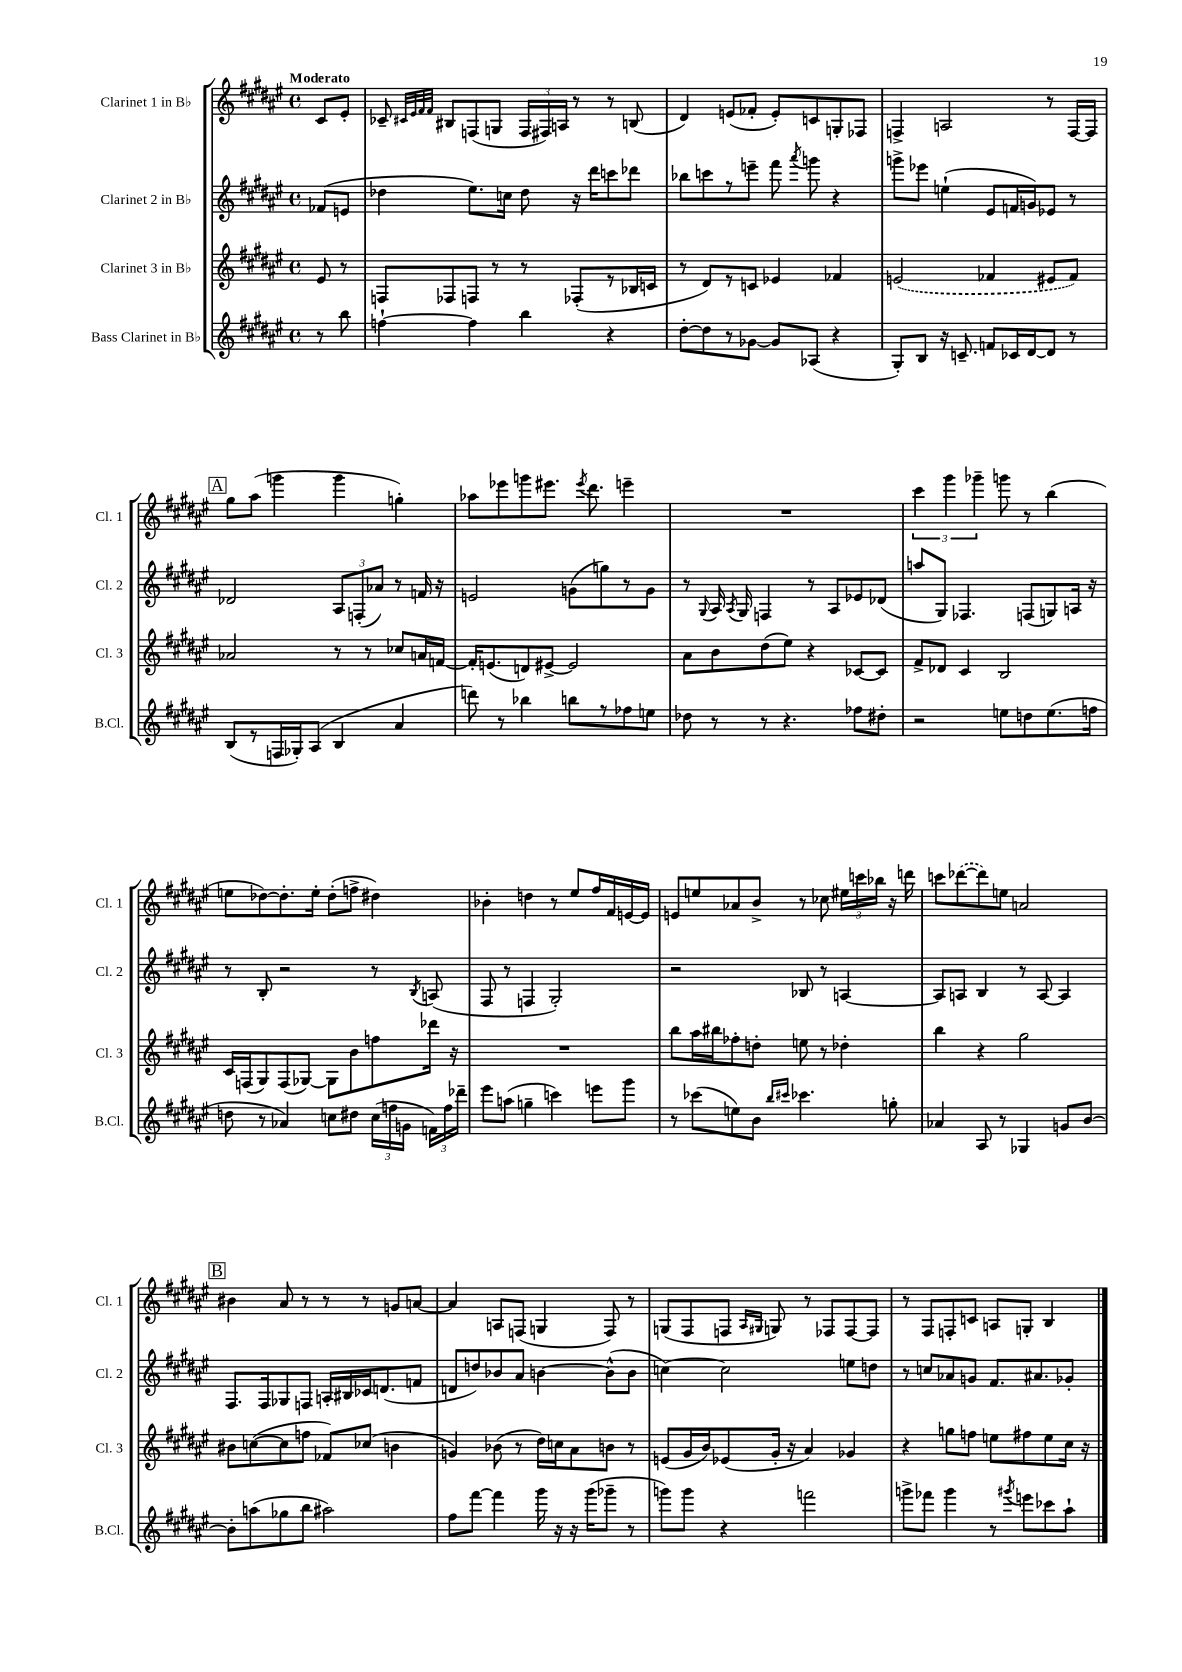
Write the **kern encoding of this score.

**kern	**kern	**kern	**kern
*staff4	*staff3	*staff2	*staff1
*clefG2	*clefG2	*clefG2	*clefG2
*k[f#c#g#d#a#e#]	*k[f#c#g#d#a#e#]	*k[f#c#g#d#a#e#]	*k[f#c#g#d#a#e#]
*M4/4	*M4/4	*M4/4	*M4/4
*met(c)	*met(c)	*met(c)	*met(c)
8r	8e#	(8f-	8c#
8bb	8r	8e	8e#'
=	=	=	=
[4ff`	8F	4dd-	8c-~
.	.	.	32qqc#
.	.	.	32qqe#
.	.	.	32qqf#
.	.	.	32qqf#
.	8F-	.	8B#
4ff]	8F	8.ee#)	(8F
.	8r	.	8G
.	.	16cc	.
4bb	8r	8dd-	24F
.	.	.	24F#)
.	.	.	24A
.	(8F-'	16r	8r
.	.	16ddd#	.
4r	8r	8ccc	8r
.	16B-	8ddd-	(8B
.	16c	.	.
=	=	=	=
[8dd#'	8r	8bb-	4d#)
8dd#]	8d#)	8ccc	.
8r	8r	8r	(8e
[8g-	8c	8eee~	8f-'
8g-]	4e-	8fff#	8e')
.	.	8qaaa#	.
(8A-	.	8ggg	8c
4r	4f-	4r	8G'
.	.	.	8F-
=	=	=	=
8G#')	(2e	8ggg^	4F^
8B	.	8eee-	.
16r	.	(4ee`	2A
8.c~	.	.	.
8f	4f-	8e#	.
16c-	.	16f	.
[16d#	.	16g)	.
8d#]	8e#	8e-	8r
8r	8f-)	8r	[16F
.	.	.	16F]
=	=	=	=
(8B	2a-	2d-	8gg#
8r	.	.	(8aa#
16F	.	.	4ggg
16G-')	.	.	.
(8A#	.	.	.
4B	8r	12A#	4ggg
.	.	(12F'	.
.	8r	.	.
.	.	12a-)	.
4a#	8cc-	8r	4gg')
.	16a	16f	.
.	[16f	16r	.
=	=	=	=
8ddd)	16f']	2e	8aa-
.	(8.e	.	.
8r	.	.	8eee-
4bb-	8d)	.	8ggg
.	[8e#^	.	8.eee#
8bb	2e#]	(8g	.
.	.	.	8qeee#
.	.	.	8.ddd#
8r	.	8gg)	.
8ff-	.	8r	4eee~
8ee	.	8g	.
=	=	=	=
8dd-	8a#	8r	1r
.	.	8qqG#	.
8r	8b	16A#	.
.	.	8qA#	.
.	.	16G#	.
8r	(8dd#	4F	.
4.r	8ee#)	.	.
.	4r	8r	.
.	.	8A#	.
8ff-	[8c-	8e-	.
8dd#'	8c-]	(8d-	.
=	=	=	=
2r	8f#^	8aa	6ccc#
.	8d-	8G#)	.
.	.	.	6ggg#
.	4c#	4.F-	.
.	.	.	6ggg-~
8ee	2B	.	8ggg
8dd	.	(8F	8r
(8.ee	.	8G)	(4bb
.	.	16A	.
16ff	.	16r	.
=	=	=	=
8dd	16c#	8r	8ee
.	(16F	.	.
8r	8G#)	8B'	[8dd-)
4a-)	(8F	2r	8.dd-']
.	[8G-)	.	.
.	.	.	16ee'
8cc	8G-]	.	(8dd-'
8dd#	8b	.	8ff^
(24cc	8ff	8r	4dd#)
24ff	.	.	.
24g	.	.	.
.	.	8qB	.
24f)	16ddd-	(8A	.
24ff	.	.	.
.	16r	.	.
24ddd-~	.	.	.
=	=	=	=
8eee#	1r	8F#	4b-'
(8aa	.	8r	.
4gg~	.	4F	4dd
4ccc)	.	2G#')	8r
.	.	.	8ee#
8eee	.	.	16ff#
.	.	.	16f#
8ggg#	.	.	[16e
.	.	.	16e]
=	=	=	=
8r	8bb	2r	8e
(8ccc-	16aa#	.	8ee
.	16bb#	.	.
8ee)	8ff-'	.	8a-
8b	8dd'	.	8b^
16qqbb	.	.	.
16qqccc#	.	.	.
4.ccc-	8ee	8B-	8r
.	8r	8r	8cc-
.	4dd-'	[4A	24ee#
.	.	.	24ccc
.	.	.	24bb-
8gg'	.	.	16r
.	.	.	16ddd
=	=	=	=
4a-	4bb	8A]	8ccc
.	.	8A	([8ddd-
8A#	4r	4B	8ddd-])
8r	.	.	8ee
4G-	2gg#	8r	2a
.	.	[8A	.
8g	.	4A]	.
[8b	.	.	.
=	=	=	=
8b']	8b#	8.F#	4b#
(8aa	([8cc	.	.
.	.	16F#	.
8gg-	8cc]	8G-	8a#
8bb	8ff	8F	8r
2aa#)	8f-)	16A'	8r
.	.	16B#	.
.	(8cc-	16c-	8r
.	.	(8.d	.
.	4b	.	8g
.	.	8f	[8a
=	=	=	=
8ff#	4g)	8d	4a]
[8fff#	.	8dd)	.
4fff#]	(8b-	8b-	8A
.	8r	8a#	(8F
16ggg#	16dd#)	[4b	4G
16r	16cc	.	.
16r	8a#	.	.
(16ggg#	.	.	.
8ggg-~	8b	(8b^^]	8F)
8r	8r	8b	8r
=	=	=	=
8ggg)	(8e	[4cc)	(8G
8ggg	16g#	.	8F#
.	16b)	.	.
4r	(8e-	2cc]	8F
.	.	.	16qqA#
.	.	.	16qqG#
.	16g#'	.	8G)
.	16r	.	.
2fff	4a#)	.	8r
.	.	.	8F-
.	4g-	8ee	[8F-
.	.	8dd	8F-]
=	=	=	=
8ggg^	4r	8r	8r
8fff-	.	8cc	8F#
4ggg	8gg	8a-	8F'
.	8ff	8g	8c
8r	8ee	8.f#	8A
8qggg#	.	.	.
8eee	8ff#	.	8G'
.	.	8.a#	.
8ccc-	8ee	.	4B
8aa#`	16cc#	8g-'	.
.	16r	.	.
==	==	==	==
*-	*-	*-	*-
